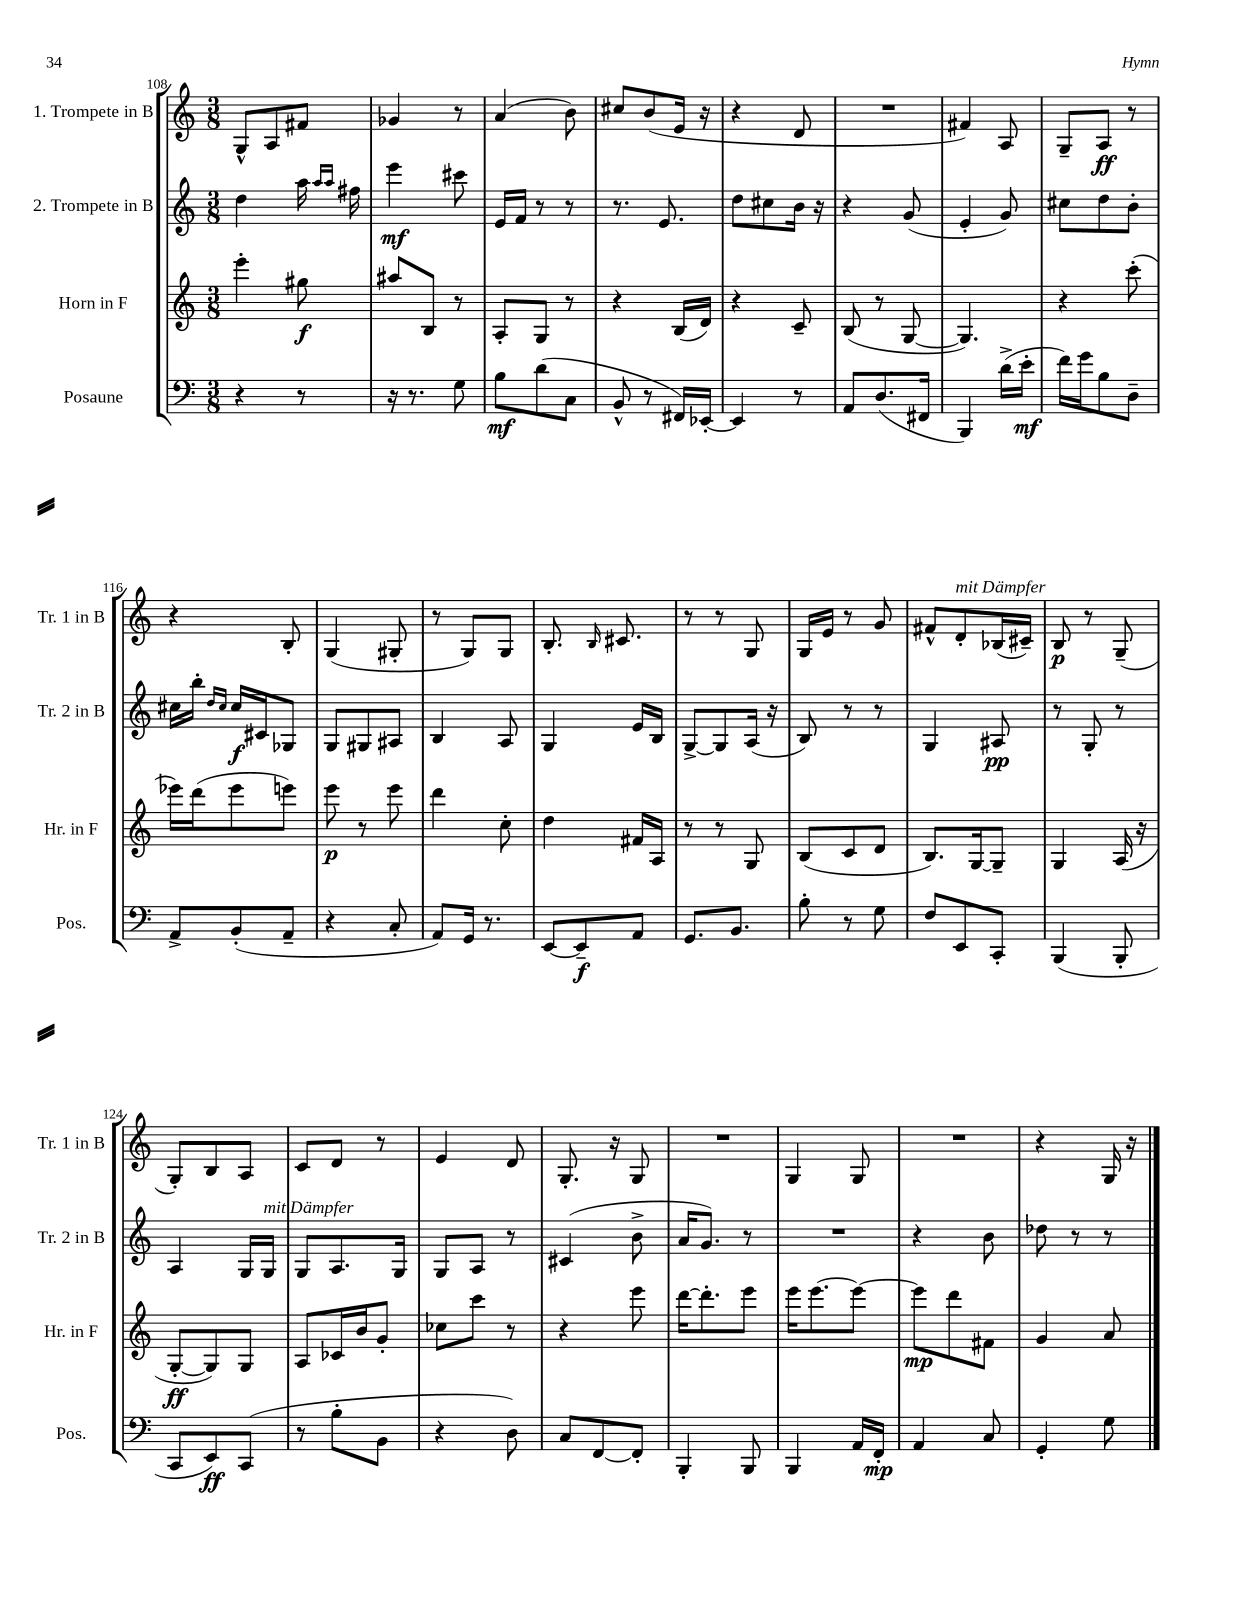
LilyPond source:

<<
\new StaffGroup <<
\new Staff = "s0" \with { instrumentName = "1. Trompete in B" shortInstrumentName = "Tr. 1 in B" } {
    \clef treble \key c \major \numericTimeSignature \time 3/8
    \autoBeamOff g8[-^ a8 fis'8] |
    ges'4 r8 |
    a'4( b'8) |
    cis''8[ b'8( e'16] r16 |
    r4 d'8 |
    R4. |
    fis'4) a8 |
    g8[-- a8]\ff r8 |
    r4 b8-. |
    g4( gis8-. |
    r8 g8[) g8] |
    b8.-. \grace { b16 } cis'8. |
    r8 r8 g8 |
    g16[ e'16] r8 g'8 |
    fis'8[-^ d'8-.^\markup { \italic "mit Dämpfer" } bes16( cis'16]--) |
    b8\p r8 g8--( |
    g8[-.) b8 a8] |
    c'8[ d'8] r8 |
    e'4 d'8 |
    g8.-. r16 g8 |
    R4. |
    g4 g8 |
    R4. |
    r4 g16 r16 \bar "|." |
}
\new Staff = "s1" \with { instrumentName = "2. Trompete in B" shortInstrumentName = "Tr. 2 in B" } {
    \clef treble \key c \major \numericTimeSignature \time 3/8
    \autoBeamOff d''4 a''16 \grace { a''16[ a''16] } fis''16 |
    e'''4\mf cis'''8 |
    e'16[ f'16] r8 r8 |
    r8. e'8. |
    d''8[ cis''8 b'16] r16 |
    r4 g'8( |
    e'4-. g'8) |
    cis''8[ d''8 b'8]-. |
    cis''16[ b''16]-. \grace { d''16[ cis''16] } cis''16[\f cis'16 ges8] |
    g8[ gis8 ais8] |
    b4 a8 |
    g4 e'16[ b16] |
    g8[~-> g8 a16]( r16 |
    b8) r8 r8 |
    g4 ais8\pp |
    r8 g8-. r8 |
    a4 g16[ g16]^\markup { \italic "mit Dämpfer" } |
    g8[ a8. g16] |
    g8[ a8] r8 |
    cis'4( b'8-> |
    a'16[ g'8.]) r8 |
    R4. |
    r4 b'8 |
    des''8 r8 r8 \bar "|." |
}
\new Staff = "s2" \with { instrumentName = "Horn in F" shortInstrumentName = "Hr. in F" } {
    \clef treble \key c \major \numericTimeSignature \time 3/8
    \autoBeamOff e'''4-. gis''8\f |
    ais''8[ b8] r8 |
    a8[-. g8] r8 |
    r4 b16[( d'16]) |
    r4 c'8-- |
    b8( r8 g8~ |
    g4.) |
    r4 c'''8-.( |
    ees'''16[) d'''16( ees'''8 e'''8]) |
    e'''8\p r8 e'''8 |
    d'''4 c''8-. |
    d''4 fis'16[ a16] |
    r8 r8 g8 |
    b8[( c'8 d'8] |
    b8.[) g16~ g8]-- |
    g4 a16( r16 |
    g8[~-.\ff g8) g8] |
    a8[ ces'16 b'16 g'8]-. |
    ces''8[ c'''8] r8 |
    r4 e'''8 |
    d'''16[~ d'''8.-. e'''8] |
    e'''16[ e'''8.~ e'''8]~ |
    e'''8[\mp d'''8 fis'8] |
    g'4 a'8 \bar "|." |
}
\new Staff = "s3" \with { instrumentName = "Posaune" shortInstrumentName = "Pos." } {
    \clef bass \key c \major \numericTimeSignature \time 3/8
    \autoBeamOff r4 r8 |
    r16 r8. g8 |
    b8[\mf d'8( c8] |
    b,8-^ r8 fis,16[) ees,16]~-. |
    ees,4 r8 |
    a,8[ d8.( fis,16] |
    b,,4) d'16[->( e'16]-.\mf |
    f'16[) g'16 b8 d8]-- |
    a,8[-> b,8-.( a,8]-- |
    r4 c8-. |
    a,8[) g,16] r8. |
    e,8[~ e,8--\f a,8] |
    g,8.[ b,8.] |
    b8-. r8 g8 |
    f8[ e,8 c,8]-. |
    b,,4( b,,8-. |
    c,8[ e,8\ff) c,8]( |
    r8 b8[-. b,8] |
    r4 d8) |
    c8[ f,8~ f,8]-. |
    b,,4-. b,,8 |
    b,,4 a,16[ f,16]-.\mp |
    a,4 c8 |
    g,4-. g8 \bar "|." |
}
>>
>>
\layout { \context { \Score currentBarNumber = #108 } }
